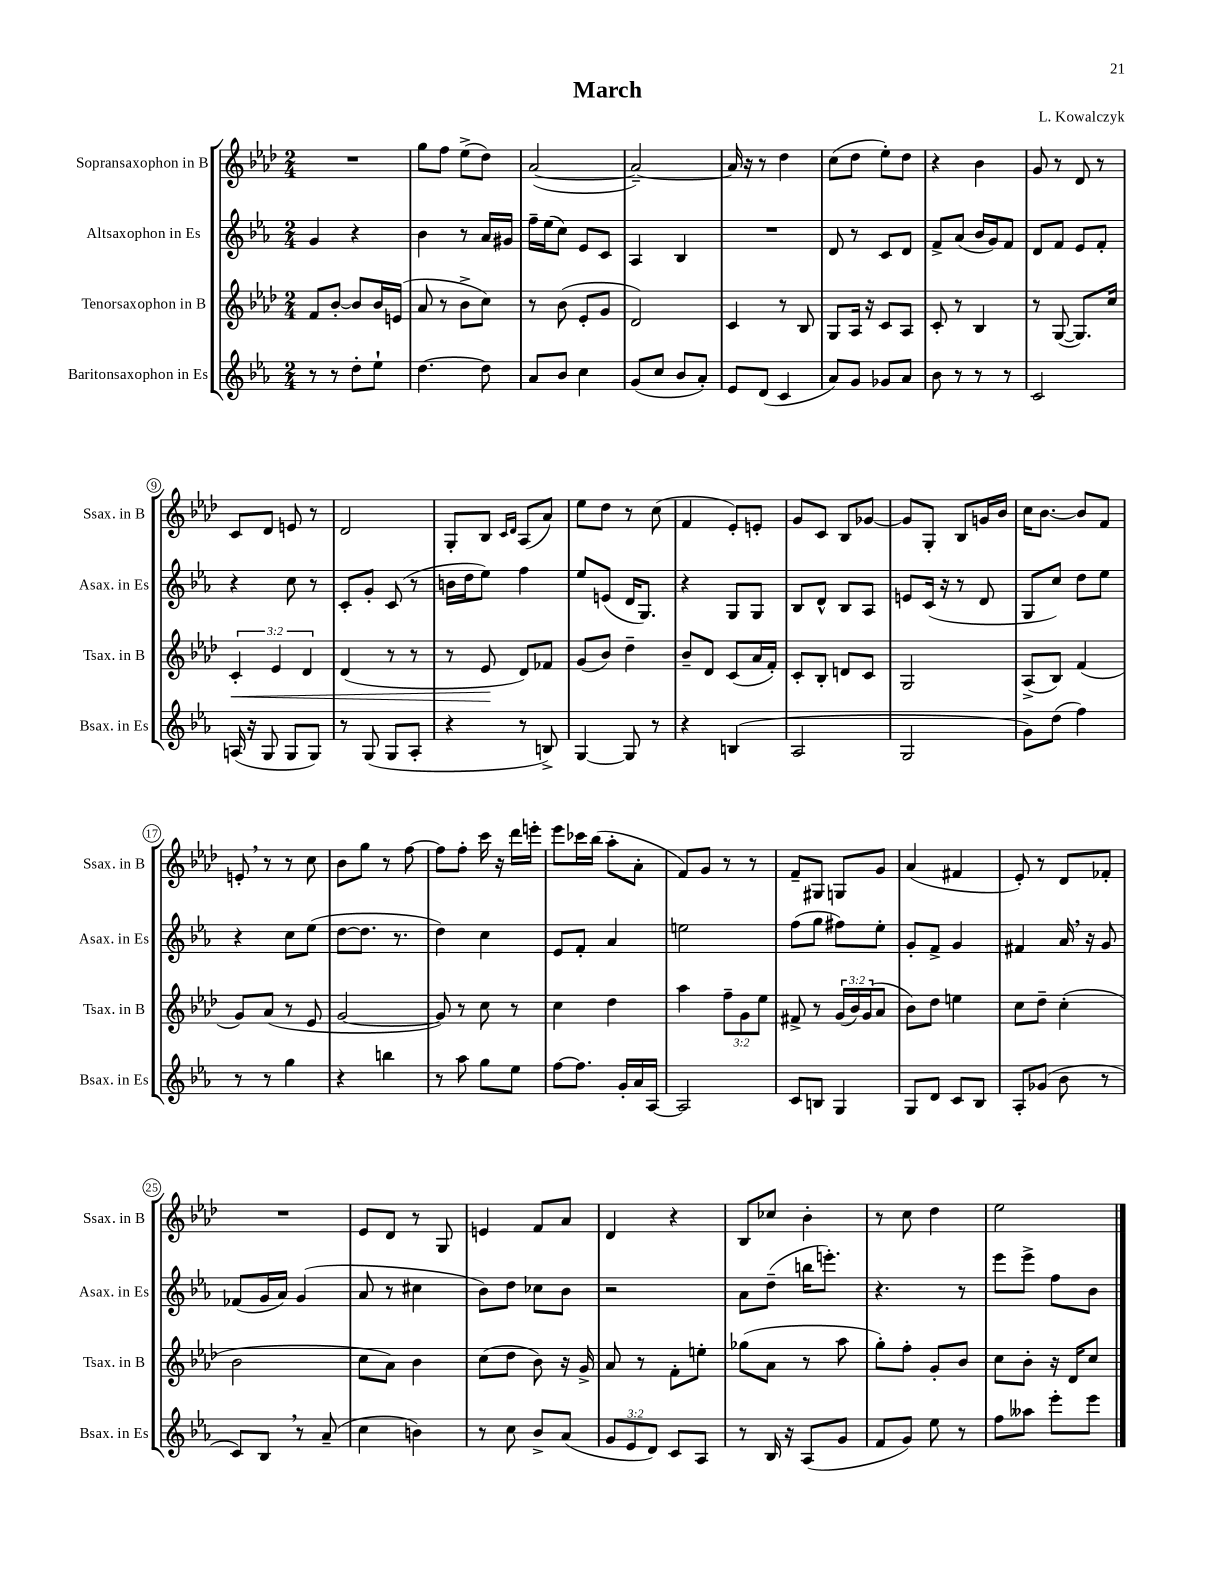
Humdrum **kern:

**kern	**kern	**dynam	**kern	**kern
*part4	*part3	*part3	*part2	*part1
*staff4	*staff3	*staff3	*staff2	*staff1
*I"Baritonsaxophon in Es	*I"Tenorsaxophon in B	*	*I"Altsaxophon in Es	*I"Sopransaxophon in B
*I'Bsax. in Es	*I'Tsax. in B	*	*I'Asax. in Es	*I'Ssax. in B
*clefG2	*clefG2	*	*clefG2	*clefG2
*k[b-e-a-]	*k[b-e-a-d-]	*	*k[b-e-a-]	*k[b-e-a-d-]
*M2/4	*M2/4	*	*M2/4	*M2/4
=1	=1	=1	=1	=1
8r	8f/L	.	4g/	2r
8r	[8b-'/J	.	.	.
8dd'\L	8b-/L]	.	4r	.
8ee-`\J	16b-/L	.	.	.
.	(16en/JJ	.	.	.
=2	=2	=2	=2	=2
[4.dd\	8a-/	.	4b-\	8gg\L
.	8r	.	.	8ff\J
.	8b-^\L	.	8r	(8ee-^\L
8dd\]	8cc\J)	.	16a-/LL	8dd-\J)
.	.	.	16g#X/JJ	.
=3	=3	=3	=3	=3
8a-/L	8r	.	16ff~\LL	([2a-/
.	.	.	(16ee-\J	.
8b-/J	(8b-\	.	8cc\J)	.
4cc\	8e-'/L	.	8e-/L	.
.	8g/J	.	8c/J	.
=4	=4	=4	=4	=4
(8g/L	2d-/)	.	4A-/	2a-~/_)
8cc/J	.	.	.	.
8b-/L	.	.	4B-/	.
8a-'/J)	.	.	.	.
=5	=5	=5	=5	=5
8e-/L	4c/	.	2r	16a-/]
.	.	.	.	16r
(8d/J	.	.	.	8r
4c/	8r	.	.	4dd-\
.	8B-/	.	.	.
=6	=6	=6	=6	=6
8a-/L)	8G/L	.	8d/	(8cc\L
8g/J	16A-/Jk	.	8r	8dd-\J
.	16r	.	.	.
8g-X/L	8c/L	.	8c/L	8ee-'\L)
8a-/J	8A-/J	.	8d/J	8dd-\J
=7	=7	=7	=7	=7
8b-\	8c'/	.	8f^/L	4r
8r	8r	.	(8a-/J	.
8r	4B-/	.	16b-/LL	4b-\
.	.	.	16g/J)	.
8r	.	.	8f/J	.
=8	=8	=8	=8	=8
2c/	8r	.	8d/L	8g/
.	([8G/	.	8f/J	8r
.	8.G/L])	.	8e-/L	8d-/
.	.	.	8f'/J	8r
.	16cc/Jk	.	.	.
!!LO:LB:g=z
=9	=9	=9	=9	=9
!	!	!LO:HP:b	!	!
(16An/	6c'/	<	4r	8c/L
16r	.	.	.	.
8G/	.	.	.	8d-/J
.	6e-/	.	.	.
8G/L	.	.	8cc\	8en/
.	6d-/	.	.	.
8G/J)	.	.	8r	8r
=10	=10	=10	=10	=10
8r	(4d-/	.	8c'/L	2d-/
(8G/	.	.	8g'/J	.
8G/L	8r	.	(8c/	.
8A-'/J	8r	.	8r	.
=11	=11	=11	=11	=11
4r	8r	.	16bn\LL	8G'/L
.	.	.	16dd\J	.
.	8e-/	.	8ee-\J)	8B-/J
.	.	.	.	16qqc/LL
.	.	.	.	16qqd-/JJ
8r	8d-/L)	[	4ff\	(8A-/L
8Bn^/)	8f-X/J	.	.	8a-/J)
=12	=12	=12	=12	=12
[4G/	(8g/L	.	8ee-/L	8ee-\L
.	8b-/J)	.	(8en/J	8dd-\J
8G/]	4dd-~\	.	16d/KL	8r
.	.	.	8.G/J)	.
8r	.	.	.	(8cc\
=13	=13	=13	=13	=13
4r	8b-~/L	.	4r	4f/
.	8d-/J	.	.	.
(4Bn/	(8c/L	.	8G/L	8e-'/L)
.	16a-/L	.	8G/J	8en'/J
.	16f'/JJ)	.	.	.
=14	=14	=14	=14	=14
2A-/	8c'/L	.	8B-/L	8g/L
.	8B-'/J	.	8d^^/J	8c/J
.	8dn/L	.	8B-/L	8B-/L
.	8c/J	.	8A-/J	[8g-X/J
=15	=15	=15	=15	=15
2G/	2G/	.	8en/L	8g-/L]
.	.	.	(16c/Jk	8G'/J
.	.	.	16r	.
.	.	.	8r	8B-/L
.	.	.	8d/	16gn/L
.	.	.	.	16b-/JJ
=16	=16	=16	=16	=16
8g\L)	(8A-^/L	.	8G/L	16cc\KL
.	.	.	.	[8.b-\J
(8dd\J	8B-/J)	.	8cc/J)	.
4ff\)	(4f/	.	8dd\L	8b-/L]
.	.	.	8ee-\J	8f/J
!!LO:LB:g=z
=17	=17	=17	=17	=17
8r	8g/L)	.	4r	8en',/
8r	(8a-/J	.	.	8r
4gg\	8r	.	8cc\L	8r
.	8e-/	.	(8ee-\J	8cc\
=18	=18	=18	=18	=18
4r	[2g/	.	[8dd\L	8b-\L
.	.	.	8.dd\J]	8gg\J
4bbn\	.	.	.	8r
.	.	.	8.r	.
.	.	.	.	[8ff\
=19	=19	=19	=19	=19
8r	8g/])	.	4dd\)	8ff\L]
8aa-\	8r	.	.	8ff'\J
8gg\L	8cc\	.	4cc\	16ccc\
.	.	.	.	16r
8ee-\J	8r	.	.	16ddd-\LL
.	.	.	.	16eeen'\JJ
=20	=20	=20	=20	=20
[8ff\L	4cc\	.	8e-/L	8eee-\L
8.ff\J]	.	.	8f'/J	16ccc-X\L
.	.	.	.	(16bb-\JJ
.	4dd-\	.	4a-/	8aa-'\L
16g'/LL	.	.	.	.
16a-/	.	.	.	8a-'\J
[16A-/JJ	.	.	.	.
=21	=21	=21	=21	=21
2A-/]	4aa-\	.	2een\	8f/L)
.	.	.	.	8g/J
.	12ff~\L	.	.	8r
.	12g\	.	.	.
.	.	.	.	8r
.	12ee-\J	.	.	.
=22	=22	=22	=22	=22
8c/L	8f#X^/	.	(8ff\L	8f~/L
8Bn/J	8r	.	8gg\J	8G#X/J
4G/	(24g/LL	.	8ff#X\L)	8Gn/L
.	24b-/)	.	.	.
.	(24g/J	.	.	.
.	8a-/J	.	8ee-'\J	8g/J
=23	=23	=23	=23	=23
8G/L	8b-\L)	.	8g'/L	(4a-/
8d/J	8dd-\J	.	8f^/J	.
8c/L	4een\	.	4g/	4f#X/
8B-/J	.	.	.	.
=24	=24	=24	=24	=24
8A-'/L	8cc\L	.	4f#X/	8e-'/)
(8g-X/J	8dd-~\J	.	.	8r
8b-\	(4cc'\	.	16a-,/	8d-/L
.	.	.	16r	.
8r	.	.	8g/	8f-X'/J
!!LO:LB:g=z
=25	=25	=25	=25	=25
8c/L)	2b-\	.	(8f-X/L	2r
8B-,/J	.	.	16g/L	.
.	.	.	16a-/JJ)	.
8r	.	.	(4g/	.
(8a-~/	.	.	.	.
=26	=26	=26	=26	=26
4cc\	8cc\L	.	8a-/	8e-/L
.	8a-\J)	.	8r	8d-/J
4bn\)	4b-\	.	4cc#X\	8r
.	.	.	.	8G/
=27	=27	=27	=27	=27
8r	(8cc\L	.	8b-\L)	4en/
8cc\	8dd-\J	.	8dd\J	.
8b-^/L	8b-\)	.	8cc-X\L	8f/L
(8a-/J	16r	.	8b-\J	8a-/J
.	16g^/	.	.	.
=28	=28	=28	=28	=28
12g/L	8a-/	.	2r	4d-/
12e-/	.	.	.	.
.	8r	.	.	.
12d/J)	.	.	.	.
8c/L	8f'\L	.	.	4r
8A-/J	8een'\J	.	.	.
=29	=29	=29	=29	=29
8r	(8gg-X\L	.	8a-\L	8B-/L
16B-/	8a-\J	.	(8dd~\J	8cc-X/J
16r	.	.	.	.
(8A-/L	8r	.	16bbn\KL	4b-'\
.	.	.	8.eeen'\J)	.
8g/J	8aa-\	.	.	.
=30	=30	=30	=30	=30
8f/L	8gg'\L)	.	4.r	8r
8g/J)	8ff'\J	.	.	8cc\
8ee-\	8g'/L	.	.	4dd-\
8r	8b-/J	.	8r	.
=31	=31	=31	=31	=31
8ff\L	8cc\L	.	8eee-\L	2ee-\
8aa--X\J	8b-'\J	.	8eee-^\J	.
8eee-'\L	16r	.	8ff\L	.
.	16d-/KL	.	.	.
8eee-\J	8cc/J	.	8b-\J	.
==	==	==	==	==
*-	*-	*-	*-	*-
